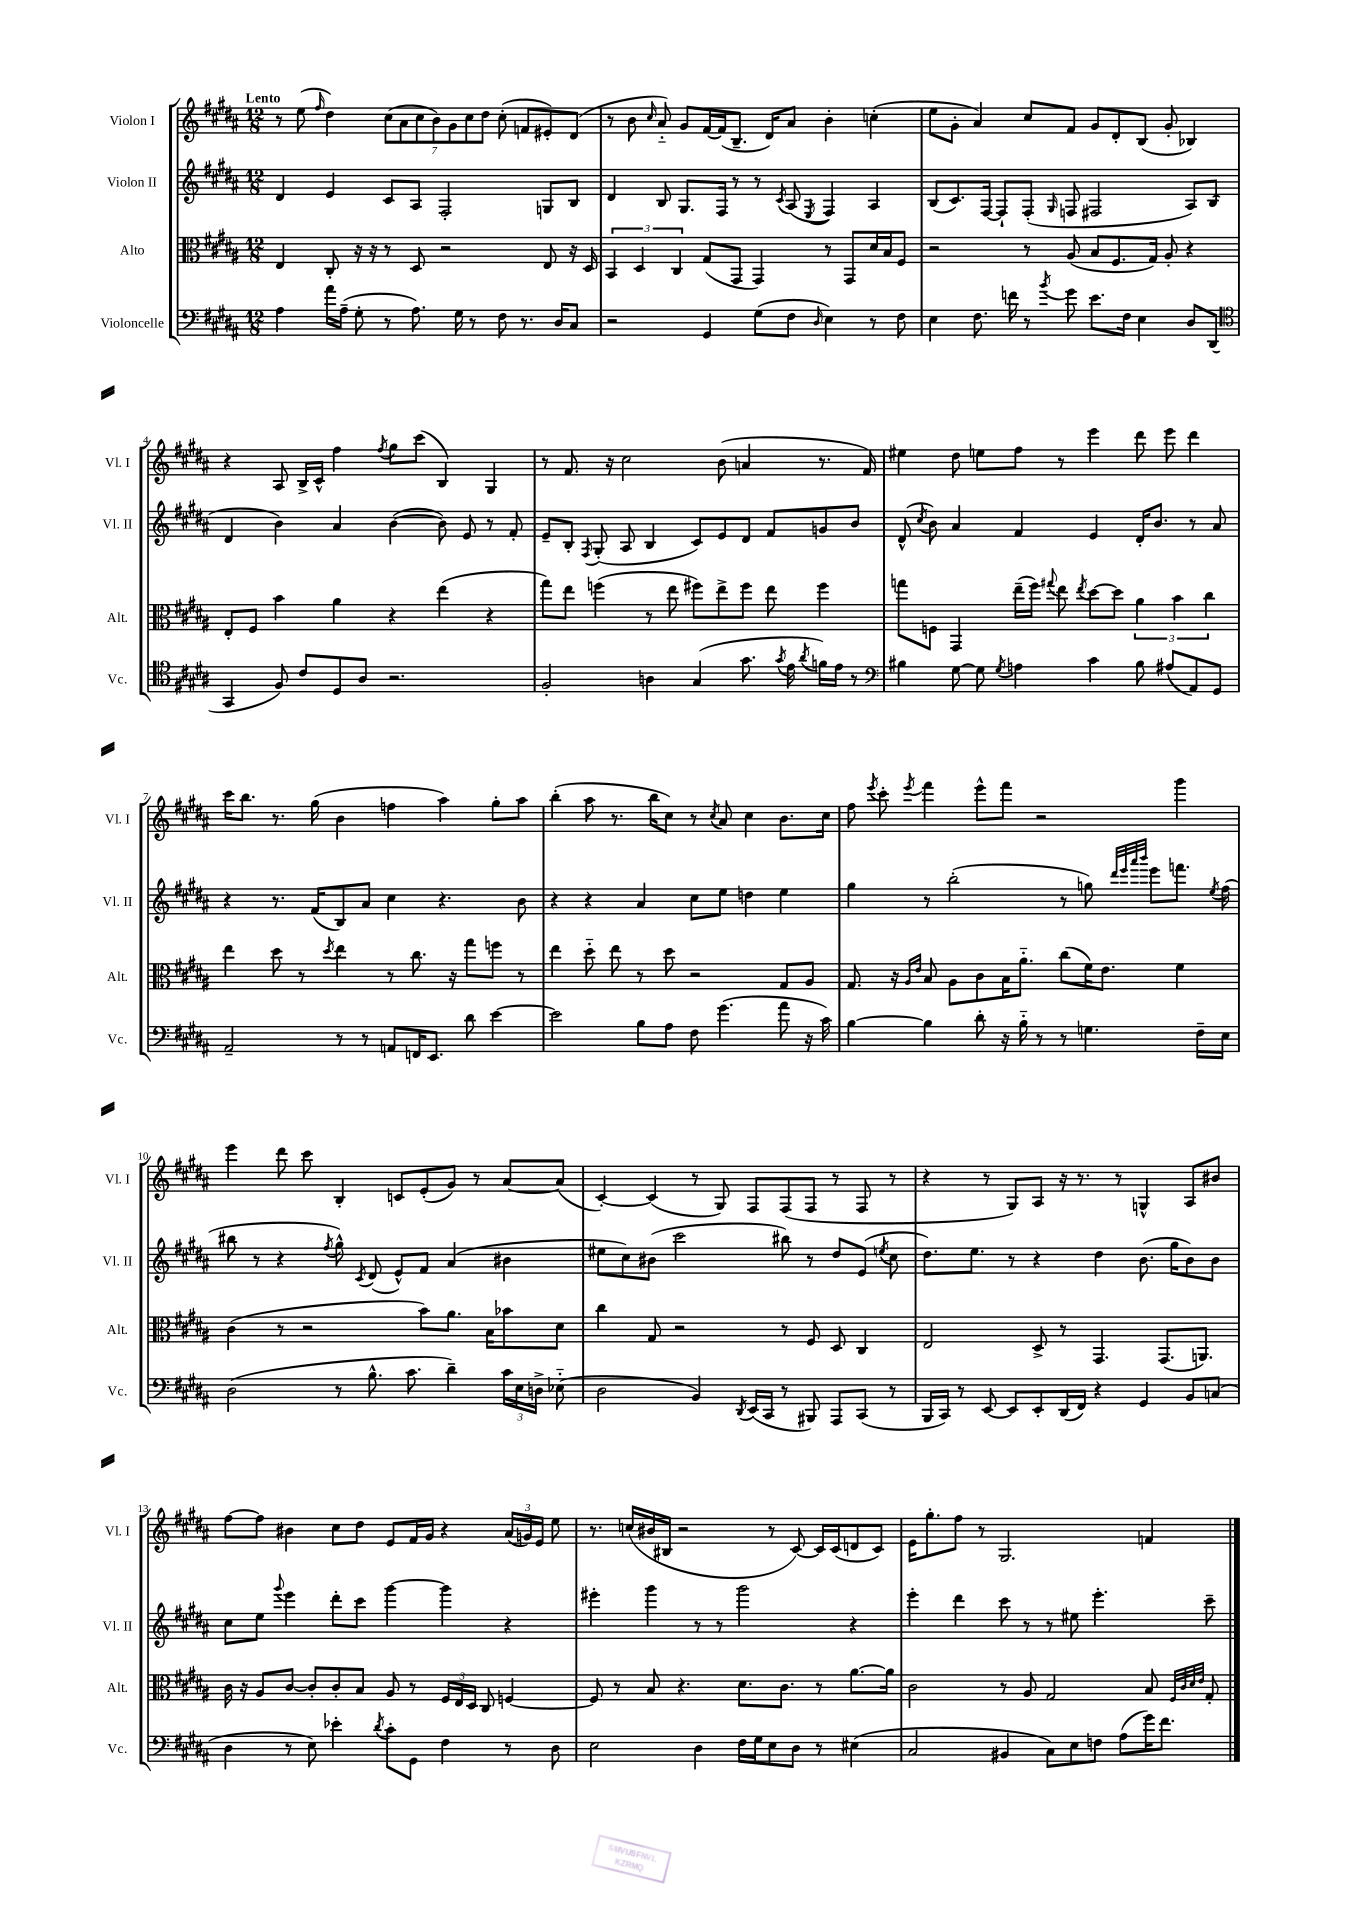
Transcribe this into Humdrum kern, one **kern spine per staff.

**kern	**kern	**kern	**kern
*staff4	*staff3	*staff2	*staff1
*clefF4	*clefC3	*clefG2	*clefG2
*k[f#c#g#d#a#]	*k[f#c#g#d#a#]	*k[f#c#g#d#a#]	*k[f#c#g#d#a#]
*M12/8	*M12/8	*M12/8	*M12/8
4A#\	4E/	4d#/	8r
.	.	.	(8ee\
.	.	.	16qqff#/
16a#\LL	8C#'/	4e/	4dd#\)
(16A#~\JJ	.	.	.
8G#'\	16r	.	.
.	16r	.	.
8r	8r	8c#/L	(14cc#\L
.	.	.	14a#\
8.A#\)	8D#/	8A#/J	.
.	.	.	14cc#\
.	.	.	14b\)
.	2r	2F#'/	.
.	.	.	14g#\
16G#\	.	.	.
.	.	.	14cc#\
8r	.	.	.
.	.	.	14dd#\J
8F#\	.	.	(8cc#'\
8.r	.	.	8f/L
.	8E/	8G/L	8e#'/)
16D#/LK	.	.	.
8C#/J	16r	8B/J	(8d#/J
.	16D#/	.	.
=	=	=	=
2r	6BB/	4d#/	8r
.	.	.	8b\
.	6D#/	.	.
.	.	.	16qqcc#/
.	.	8B/	8a#'~/)
.	6C#/	.	.
.	.	8.G#/L	8g#/L
4GG#/	(8G#/L	.	[16f#/L
.	.	16F#/Jk	(16f#/]J
.	8GG#/J	8r	8.B~/J
(8G#\L	4GG#/)	8r	.
.	.	.	16d#/LK)
.	.	8qc#/	.
8F#\J	.	(8A#/	8a#/J
16qqD#/	.	8qE/	.
4E\)	8r	4F#/)	4b'\
.	8GG#/L	.	.
8r	16d#/L	4A#/	(4cc'\
.	16B/J	.	.
8F#\	8F#/J	.	.
=	=	=	=
4E\	2r	(8B/L	8ee\L
.	.	8.c#/)	8g#'\J
8.F#\	.	.	4a#/)
.	.	[16F#/Jk	.
.	.	8F#`/]L	.
16f\	.	.	.
8r	8r	(8F#'/J	8cc#/L
8qb/	.	16qqG#/	.
8g#\	(8A#/	8F/	8f#/J
8.e\L	8B/L	2F#/	8g#/L
.	8.F#/	.	8d#'/
16F#\Jk	.	.	.
4E\	.	.	(8B/J
.	16G#/Jk)	.	.
.	8A#'/	.	8g#'/
8D#/L	4r	8A#/L)	4B-/)
(8DD#/J	.	(8B/J	.
=	=	=	=
*clefC4	*	*	*
4GG#/	8E'/L	4d#/	4r
.	8F#/J	.	.
8F#/)	4b\	4b\)	8A#/
8c#/L	.	.	16B^/LL
.	.	.	16c#^^/JJ
8D#/	4a#\	4a#/	4ff#\
8A#/J	.	.	.
.	.	.	8qff#/
2.r	4r	([4b\	8gg#\L
.	.	.	(8ccc#\J
.	(4ee\	8b\])	4B/)
.	.	8e/	.
.	4r	8r	4G#/
.	.	8f#'/	.
=	=	=	=
2F#'/	8gg#\L)	8e~/L	8r
.	8ee\J	8B'/J	8.f#/
.	.	8qF#/	.
.	(4ff\	(8G#'/	.
.	.	.	16r
.	.	8A#/	2cc#\
4A\	8r	4B/	.
.	8ee\	.	.
(4G#/	8ff#\L)	8c#/L)	.
.	8ee^\	8e/	(8b\
8.g#\	8ff#\J	8d#/J	4a/
.	8ee\	8f#/L	.
8qg#/	.	.	.
16e\	.	.	.
8qa#/	.	.	.
16f\LL)	4ff#\	8g/	8.r
16e\JJ	.	.	.
8r	.	8b/J	.
.	.	.	16f#/)
=	=	=	=
*clefF4	*	*	*
4B#\	8gg\L	(8d#^^/	4ee#\
.	.	8qcc#/	.
.	8F\J	8b\)	.
[8G#\	4GG#/	4a#/	8dd#\
8G#\]	.	.	8ee\L
8qG#/	.	.	.
4A\	(16ee~\LL	4f#/	8ff#\J
.	16ff#\JJ)	.	.
.	8qqgg#/	.	.
.	8ee\	.	8r
.	8qee/	.	.
4c#\	[8dd#\L	4e/	4eee\
.	8dd#\]J	.	.
8B#\	6a#\	16d#'/LK	8ddd#\
.	.	8.b/J	.
(8A#/L	.	.	8eee\
.	6b\	.	.
8AA#/)	.	8r	4ddd#\
.	6cc#\	.	.
8GG#/J	.	8a#/	.
=	=	=	=
2AA#~/	4ee\	4r	16ccc#\LK
.	.	.	8.bb\J
.	8dd#\	8.r	8.r
.	8r	.	.
.	.	(16f#/LK	(16gg#\
.	8qdd#/	.	.
8r	4ee\	8B/)	4b\
8r	.	8a#/J	.
8AA/L	8r	4cc#\	4ff\
16FF/K	8.cc#\	.	.
8.EE/J	.	.	.
.	.	4.r	4aa#\)
.	16r	.	.
8d#\	8gg#\L	.	.
[4e\	8ff\J	.	8gg#'\L
.	8r	8b\	8aa#\J
=	=	=	=
2e\]	4ee\	4r	(4bb'\
.	8dd#'~\	4r	8aa#\
.	8ee\	.	8.r
8B\L	8r	4a#/	.
.	.	.	16bb\LK
8A#\J	8dd#\	.	8cc#\J)
8F#\	2r	8cc#\L	8r
.	.	.	8qcc#/
(4.g#\	.	8ee\J	8a#/
.	.	4dd\	4cc#\
8a#\	8G#/L	4ee\	8.b\L
16r	8A#/J	.	.
16c#\)	.	.	16cc#\Jk
=	=	=	=
[4B\	8.G#/	4gg#\	8ff#\
.	.	.	8qeee/
.	.	.	8ccc#'\
.	16r	.	.
.	16qqA#/LL	.	.
.	16qqe/JJ	.	8qeee/
4B\]	8B/	8r	4fff#\
.	8A#\L	(2bb'\	.
8d#'\	8c#\	.	8eee^^\L
16r	16B\K	.	8fff#\J
16B'~\	8.a#'~\J	.	.
8r	.	.	2r
8r	(8cc#\L	8r	.
4.G\	16f#\K)	8gg\)	.
.	8.e\J	.	.
.	.	32qqddd#/LLL	.
.	.	32qqeee/	.
.	.	32qqaaa#/	.
.	.	32qqbbb/JJJ	.
.	.	8eee\L	.
.	4f#\	8.fff\J	4ggg#\
16F#~\LL	.	.	.
.	.	8qee/	.
16E\JJ	.	(16ff#\	.
=	=	=	=
(2D#\	(4c#\	8bb#\	4eee\
.	.	8r	.
.	8r	4r	8ddd#\
.	2r	.	8ccc#\
.	.	8qff#/	.
8r	.	8gg#^^\)	4B'/
.	.	8qc#/	.
8.B^^\	.	(8d#/	.
.	.	8e^^/L)	8c/L
8.c#\	.	.	.
.	8b\L)	8f#/J	(8e'/
4d#~\)	8.a#\J	(4a#/	8g#/J)
.	.	.	8r
.	16B\LK	.	.
24c#\LL	8b-\	4b#\	[8a#/L
24E\	.	.	.
24D^\JJ	.	.	.
(8E-'~\	8d#\J	.	(8a#/]J
=	=	=	=
2D#\	4cc#\	8ee#\L	[4c#'/)
.	.	8cc#\)	.
.	8G#/	(8b#\J	(4c#/]
.	2r	2ccc#\	.
4BB/)	.	.	8r
.	.	.	8G#/)
8qDD#/	.	.	.
(16EE/LL	.	.	8F#/L
16CC#/JJ	.	.	.
8r	8r	8bb#\)	(8F#/
8BBB#/)	8F#/	8r	8F#/J
8AAA#/L	8D#/	8dd#/L	8r
(8CC#/J	4C#/	(8e/J	8F#/
.	.	8qee/	.
8r	.	8cc#\	8r
=	=	=	=
16BBB/LL	2E/	8.dd#\L)	4r
16CC#/JJ)	.	.	.
8r	.	.	.
.	.	8.ee\J	.
[8EE/	.	.	8r
8EE/]L	.	8r	8G#/L)
8EE'/	8D#^/	4r	8A#/J
(16DD#/L	8r	.	16r
16FF#/JJ)	.	.	8.r
4r	4.GG#/	4dd#\	.
.	.	.	8r
4GG#/	.	(8.b\	4G^^/
.	(8.GG#/L	.	.
.	.	16gg#\LK	.
8BB/L	.	8b\)	8A#/L
.	8.AA/J)	.	.
(8C/J	.	8b\J	8b#/J
=	=	=	=
4D#\	16c#\	8cc#\L	[8ff#\L
.	16r	.	.
.	8A#/L	8ee\J	8ff#\]J
.	.	8qqggg#/	.
8r	[8c#/J	4eee\	4b#\
8E\)	8c#'/]L	.	.
4e-'\	8c#'/	8ddd#'\L	8cc#\L
.	8B/J	8ccc#\J	8dd#\J
8qd#/	.	.	.
8c#'\L	8A#/	[4ggg#\	8e/L
8GG#\J	8r	.	16f#/L
.	.	.	16g#/JJ
4F#\	24F#/LL	4ggg#\]	4r
.	24E/	.	.
.	24D#/JJ	.	.
.	8C#/	.	.
8r	[4F/	4r	(24a#/LL
.	.	.	24g/)
.	.	.	24e/JJ
8D#\	.	.	8ee\
=	=	=	=
2E\	8F/]	4eee#'\	8.r
.	8r	.	.
.	.	.	(16cc/LL
.	8B/	4ggg#\	16b#/
.	.	.	16B#/JJ
.	4.r	.	2r
4D#\	.	8r	.
.	.	8r	.
16F#\LL	8.d#\L	2ggg#\	.
16G#\J	.	.	.
8E\	.	.	8r
.	8.c#\J	.	.
8D#\J	.	.	[8c#/)
8r	8r	.	16c#/]LL
.	.	.	(16c#/J
(4E#\	[8.a#\L	4r	8d/
.	.	.	8c#/J)
.	16a#\]Jk	.	.
=	=	=	=
2C#/	2c#\	4eee'\	16e\LK
.	.	.	8.gg#'\
.	.	4ddd#\	8ff#\J
.	.	.	8r
4BB#/	8r	8ccc#\	2.G#/
.	8A#/	8r	.
8C#\L)	2G#/	8r	.
8E\	.	8ee#\	.
8F\J	.	4.eee'\	.
(8A#\L	.	.	.
16g#\K)	8B/	.	4f/
8.f#\J	.	.	.
.	32qqF#/LLL	.	.
.	32qqc#/	.	.
.	32qqd#/	.	.
.	32qqe/JJJ	.	.
.	8G#'/	8ccc#~\	.
==	==	==	==
*-	*-	*-	*-
